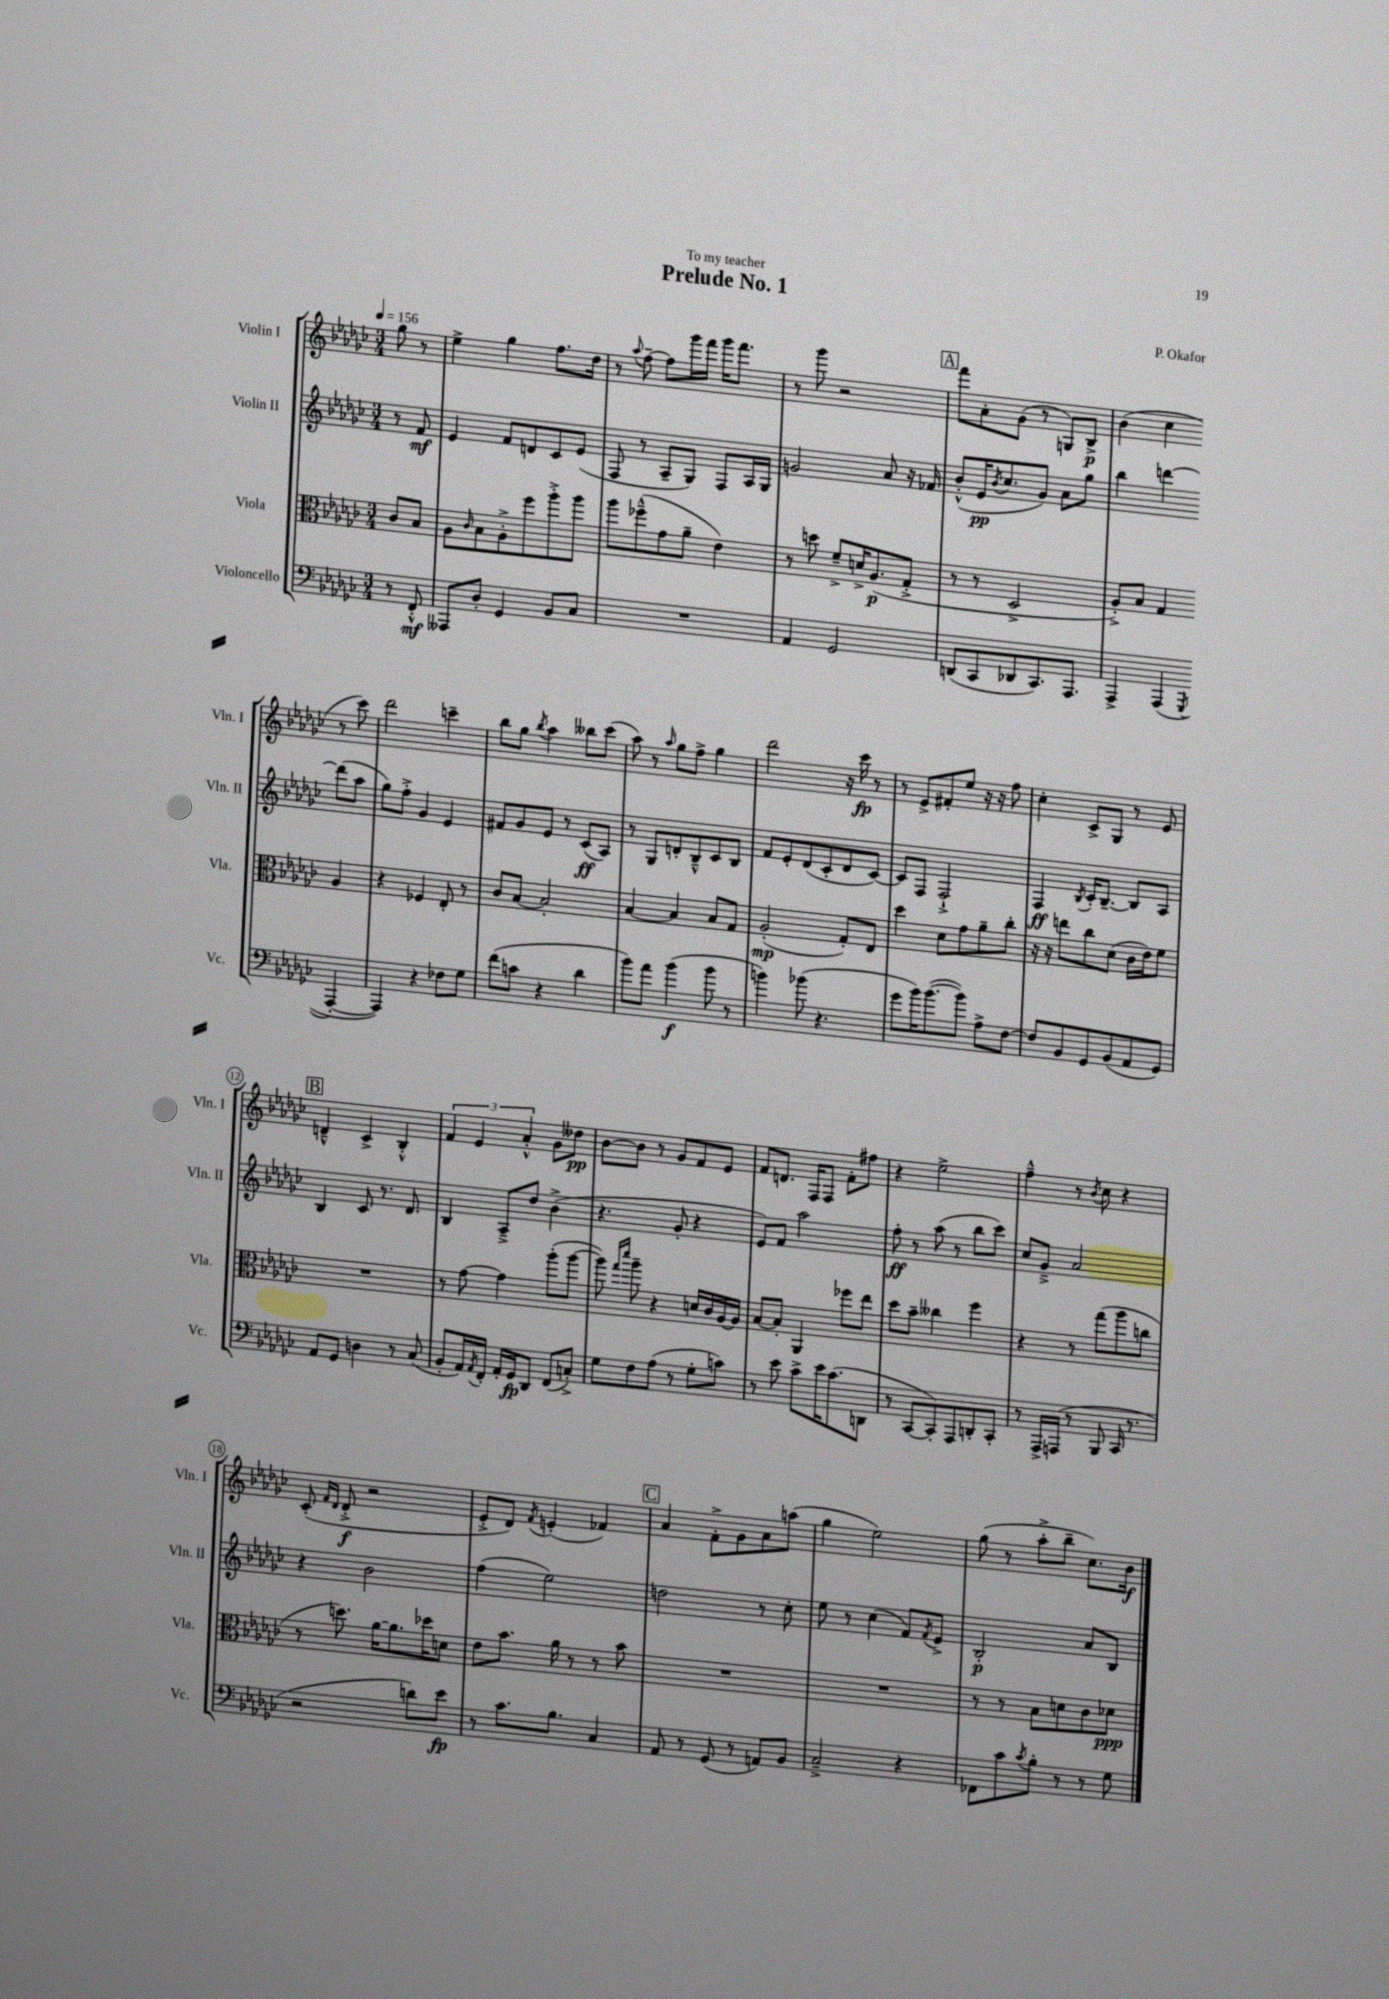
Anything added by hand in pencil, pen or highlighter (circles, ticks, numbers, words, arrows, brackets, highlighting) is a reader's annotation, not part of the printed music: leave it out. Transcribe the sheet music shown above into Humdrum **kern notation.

**kern	**dynam	**kern	**dynam	**kern	**dynam	**kern	**dynam
*part4	*part4	*part3	*part3	*part2	*part2	*part1	*part1
*staff4	*staff4	*staff3	*staff3	*staff2	*staff2	*staff1	*staff1
*I"Violoncello	*	*I"Viola	*	*I"Violin II	*	*I"Violin I	*
*I'Vc.	*	*I'Vla.	*	*I'Vln. II	*	*I'Vln. I	*
*clefF4	*	*clefC3	*	*clefG2	*	*clefG2	*
*k[b-e-a-d-g-c-]	*	*k[b-e-a-d-g-c-]	*	*k[b-e-a-d-g-c-]	*	*k[b-e-a-d-g-c-]	*
*M3/4	*	*M3/4	*	*M3/4	*	*M3/4	*
*MM156	*	*MM156	*	*MM156	*	*MM156	*
=	=	=	=	=	=	=	=
8r	.	8c-/L	.	8r	.	8gg-\	.
8FF'^^/	mf	8B-/J	.	8f/	mf	8r	.
=1	=1	=1	=1	=1	=1	=1	=1
8AAA--X/L	.	8A-\L	.	4e-/	.	4ee-^\	.
.	.	16qqc-/	.	.	.	.	.
8D-'/J	.	8B-\	.	.	.	.	.
4GG-/	.	8A-'^\	.	8f/L	.	4gg-\	.
.	.	8ff\	.	8dn/	.	.	.
8BB-/L	.	8aa-'^\	.	8c-/	.	8.ff\L	.
8C-/J	.	8aa-\J	.	(8e-/J	.	.	.
.	.	.	.	.	.	16dd-\Jk	.
=2	=2	=2	=2	=2	=2	=2	=2
2.r	.	8aa-\L	.	8F/	.	8r	.
.	.	.	.	.	.	8qqaa-/	.
.	.	(8ff-X~^^\	.	8r	.	[8ff~\	.
.	.	8g-\	.	8A-~/L	.	8ff\L]	.
.	.	8a-~\J	.	8G-/J)	.	16ggg-\L	.
.	.	.	.	.	.	16fff\JJ	.
.	.	4e-\)	.	8F/L	.	16ggg-\KL	.
.	.	.	.	.	.	8.fff\J	.
.	.	.	.	16A-/L	.	.	.
.	.	.	.	16G-/JJ	.	.	.
=3	=3	=3	=3	=3	=3	=3	=3
4AA-/	.	8r	.	2gn/	.	8r	.
.	.	8ddn\	.	.	.	8ggg-\	.
2GG-/	.	8f~^/L	.	.	.	2r	.
.	.	16dn^/K	.	.	.	.	.
.	.	(8.A-/	p	.	.	.	.
.	.	.	.	8a-/	.	.	.
.	.	8G-'^/J	.	16r	.	.	.
.	.	.	.	16f-X/	.	.	.
!!LO:REH:place=s1:t=A
=4	=4	=4	=4	=4	=4	=4	=4
(8DDn/L	.	8r	.	(8b-'^^/L	.	8fff\L	.
8CC-/	.	8r	.	16e-/K	pp	8a-'\	.
.	.	.	.	8qb-/	.	.	.
.	.	.	.	8.cc-/	.	.	.
8DD-X/	.	2D-^/	.	.	.	(8g-\J	.
8.CC-/)	.	.	.	8g-/J)	.	8r	.
.	.	.	.	8a-\L	.	8Gn/L)	.
8.AAA-/J	.	.	.	.	.	.	.
.	.	.	.	8gg-\J	.	8B-^/J	p
=5	=5	=5	=5	=5	=5	=5	=5
4AAA-^/	.	8A-'^/L)	.	4bb-\	.	(4b-\	.
.	.	8B-/J	.	.	.	.	.
(4AAA-/	.	4G-/	.	[4dddn\	.	4cc-\	.
8qGGG-/	.	.	.	.	.	.	.
[4AAA-'/	.	4A-/	.	(8ddd\L]	.	8r	.
.	.	.	.	8aa-\J	.	8ccc-\)	.
!!LO:LB:g=z
=6	=6	=6	=6	=6	=6	=6	=6
4AAA-/])	.	4r	.	8gg-\L)	.	2ddd-\	.
.	.	.	.	8ff'^\J	.	.	.
4r	.	4F-X/	.	4g-/	.	.	.
8F-X\L	.	8E-'/	.	4e-/	.	4cccn~\	.
8G-\J	.	8r	.	.	.	.	.
=7	=7	=7	=7	=7	=7	=7	=7
(8f\L	.	8c-/L	.	8f#X/L	.	8bb-\L	.
8cn\J	.	[8B-/J	.	8g-/	.	8gg-\J	.
.	.	.	.	.	.	8qbb-/	.
4r	.	2B-'/]	.	8e-/J	.	4aa-\	.
.	.	.	.	8r	.	.	.
4d-\	.	.	.	(8c-/L	ff	8bb--X\L	.
.	.	.	.	8A-/J)	.	(8ccc-\J	.
=8	=8	=8	=8	=8	=8	=8	=8
8b-\L)	.	[4B-/	.	8r	.	8aa-\)	.
8a-\J	.	.	.	8G-/L	.	8r	.
.	.	.	.	.	.	16qqaa-/	.
(4b-\	f	4B-/]	.	8dn'/	.	8gg-\L	.
.	.	.	.	8B-~^^/	.	8ff^\J	.
8b-\	.	8B-/L	.	8c-/	.	4gg-\	.
8r	.	8G-/J	.	8B-/J	.	.	.
=9	=9	=9	=9	=9	=9	=9	=9
4bn\)	.	(2A-'/	mp	8f/L	.	2ddd-\	.
.	.	.	.	8e-'/	.	.	.
(8b-X\	.	.	.	(8d-/	.	.	.
4.r	.	.	.	8c-'/	.	.	.
.	.	8G-'/L)	.	8d-/	.	16r	.
.	.	.	.	.	.	16ccc-\	fp
.	.	8E-/J	.	[8c-/J)	.	8r	.
=10	=10	=10	=10	=10	=10	=10	=10
8g-\L	.	4dd-\	.	8c-/L]	.	8r	.
16b-\K)	.	.	.	8F/J	.	8e-^/L	.
([8.b-\	.	.	.	.	.	.	.
.	.	8d-\L	.	2F`^/	.	8f#X'/	.
8b-\J])	.	8g-\	.	.	.	8ee-/J	.
8A-^\L	.	8a-~\	.	.	.	16r	.
.	.	.	.	.	.	16r	.
[8F\J	.	8cc-'\J	.	.	.	8ff\	.
=11	=11	=11	=11	=11	=11	=11	=11
8F/L]	.	16r	.	4F/	ff	4cc-'\	.
.	.	16r	.	.	.	.	.
8BB-/	.	8een\L	.	.	.	.	.
.	.	.	.	8qB-/	.	.	.
8GG-/	.	8cc-\	.	16c-'/KL	.	8c-^/L	.
.	.	.	.	[8.B-~/J	.	.	.
(8BB-/	.	(8d-\J	.	.	.	8G-/J	.
8AA-/	.	16c-\LL	.	8B-/L]	.	8r	.
.	.	16e-\J)	.	.	.	.	.
8GG-/J)	.	8f\J	.	8A-/J	.	8e-/	.
!!LO:LB:g=z
!!LO:REH:place=s1:t=B
=12	=12	=12	=12	=12	=12	=12	=12
8AA-/L	.	2.r	.	4B-/	.	4dn~^^/	.
8GG-/J	.	.	.	.	.	.	.
4Dn\	.	.	.	8c-/	.	4c-^/	.
.	.	.	.	8.r	.	.	.
8r	.	.	.	.	.	4B-'^^/	.
.	.	.	.	8.d-/	.	.	.
(8C-/	.	.	.	.	.	.	.
=13	=13	=13	=13	=13	=13	=13	=13
8BB-'/L	.	8r	.	4B-/	.	6f/	.
16AA-/L)	.	[8g-\	.	.	.	.	.
.	.	.	.	.	.	6e-/	.
8qAA-/	.	.	.	.	.	.	.
16FF'/JJ	.	.	.	.	.	.	.
16AA-'/LL	.	4g-\]	.	8A-~^/L	.	.	.
16GG-/J	fp	.	.	.	.	.	.
.	.	.	.	.	.	6a-'^^/	.
8DD-/J	.	.	.	8dd-/J	.	.	.
(8FF/L	.	(8aa-'\L	.	(4b-^\	.	8g-\L	.
8Cn'^/J)	.	[8aa-\J	.	.	.	8dd--X\J	pp
=14	=14	=14	=14	=14	=14	=14	=14
8G-\L	.	8aa-\])	.	4.r	.	[8b-\L	.
.	.	16qqgg-/LL	.	.	.	.	.
.	.	16qqddd-/JJ	.	.	.	.	.
8F\	.	8aa-~\	.	.	.	8b-\J]	.
(8A-\J	.	4r	.	.	.	8r	.
8r	.	.	.	8g-'/	.	8g-/L	.
8G-'\L	.	16dn/LL	.	4r	.	8f/	.
.	.	16c-/	.	.	.	.	.
8cn\J)	.	[16A-/	.	.	.	8e-/J	.
.	.	16A-/JJ]	.	.	.	.	.
=15	=15	=15	=15	=15	=15	=15	=15
8r	.	[8B-/L	.	8e-/L)	.	8f/L	.
8e-\	.	8B-'/J]	.	8f/J	.	8.dn/J	.
8c-^\L	.	4AA-/	.	2aa-\	.	.	.
.	.	.	.	.	.	16F/KL	.
16e-\K	.	.	.	.	.	8F/J	.
(8.c-\	.	.	.	.	.	.	.
.	.	8ff-X\L	.	.	.	8f'\L	.
8DDn\J	.	8ee-\J	.	.	.	8ff#X\J	.
=16	=16	=16	=16	=16	=16	=16	=16
8r	.	8dd-\L	.	8ff'\	ff	4r	.
[8CC-/L	.	8b-~\J	.	8r	.	.	.
8CC-'/])	.	4cc--X\	.	(8aa-\	.	2ee-^\	.
8AAA-/	.	.	.	8r	.	.	.
8DDn'/	.	4ff\	.	8bb-\L	.	.	.
8CC-'/J	.	.	.	8ccc-\J)	.	.	.
=17	=17	=17	=17	=17	=17	=17	=17
8r	.	4r	.	8cc-/L	.	4ff~^^\	.
16AAA-^/LL	.	.	.	8g-~^/J	.	.	.
(16AAAn/JJ	.	.	.	.	.	.	.
8r	.	8r	.	2a-/	.	8r	.
.	.	.	.	.	.	8qb-/	.
8BBB-/	.	(8gg-\L	.	.	.	8cc-\	.
16CC-/	.	8aa-\	.	.	.	4r	.
8.r	.	.	.	.	.	.	.
.	.	8ccn\J	.	.	.	.	.
!!LO:LB:g=z
=18	=18	=18	=18	=18	=18	=18	=18
2r	.	8r	.	4r	.	(8c-'/	.
.	.	.	.	.	.	16qqf/LL	.
.	.	.	.	.	.	16qqd-/JJ	.
.	.	8.ddn\)	.	.	.	8d-'^/	f
.	.	.	.	2b-\	.	2r	.
.	.	[16a-\KL	.	.	.	.	.
.	.	8.a-\]	.	.	.	.	.
8dn\L)	.	.	.	.	.	.	.
.	.	16dd-X\K	.	.	.	.	.
8e-\J	fp	8dn\J	.	.	.	.	.
=19	=19	=19	=19	=19	=19	=19	=19
8r	.	8e-\L	.	(4ff\	.	8e-'^/L	.
8.c-\L	.	8.b-\J	.	.	.	8d-/J)	.
.	.	.	.	.	.	8qf/	.
.	.	.	.	2ee-\)	.	(4en'/	.
8.B-\J	.	16a-\	.	.	.	.	.
.	.	8r	.	.	.	.	.
4C-/	.	8r	.	.	.	4f-X/)	.
.	.	8b-\	.	.	.	.	.
!!LO:REH:place=s1:t=C
=20	=20	=20	=20	=20	=20	=20	=20
8AA-/	.	2.r	.	2ddn\	.	4a-/	.
8r	.	.	.	.	.	.	.
(8GG-/	.	.	.	.	.	8f'^\L	.
8r	.	.	.	.	.	8g-\	.
8AAn/L)	.	.	.	8r	.	8a-\	.
8BB-/J	.	.	.	8cc-'\	.	(8aan\J	.
=21	=21	=21	=21	=21	=21	=21	=21
2C-~^/	.	2.r	.	8ee-\	.	4gg-\	.
.	.	.	.	8r	.	.	.
.	.	.	.	(4cc-\	.	2ee-\)	.
4r	.	.	.	8f/L)	.	.	.
.	.	.	.	8qf/	.	.	.
.	.	.	.	8e-^/J	.	.	.
=22	=22	=22	=22	=22	=22	=22	=22
8FF-X\L	.	8r	.	2B-'/	p	(8gg-\	.
8c-\	.	8r	.	.	.	8r	.
8qc-/	.	.	.	.	.	.	.
8B-'\J	.	8B-\L	.	.	.	8aa-'^\L	.
8r	.	8dn\	.	.	.	8bb-~\J	.
8r	.	8c-\	.	8a-/L	.	8.cc-\L)	.
8G-\	.	8d-X\J	ppp	8B-/J	.	.	.
.	.	.	.	.	.	16b-\Jk	f
==	==	==	==	==	==	==	==
*-	*-	*-	*-	*-	*-	*-	*-
